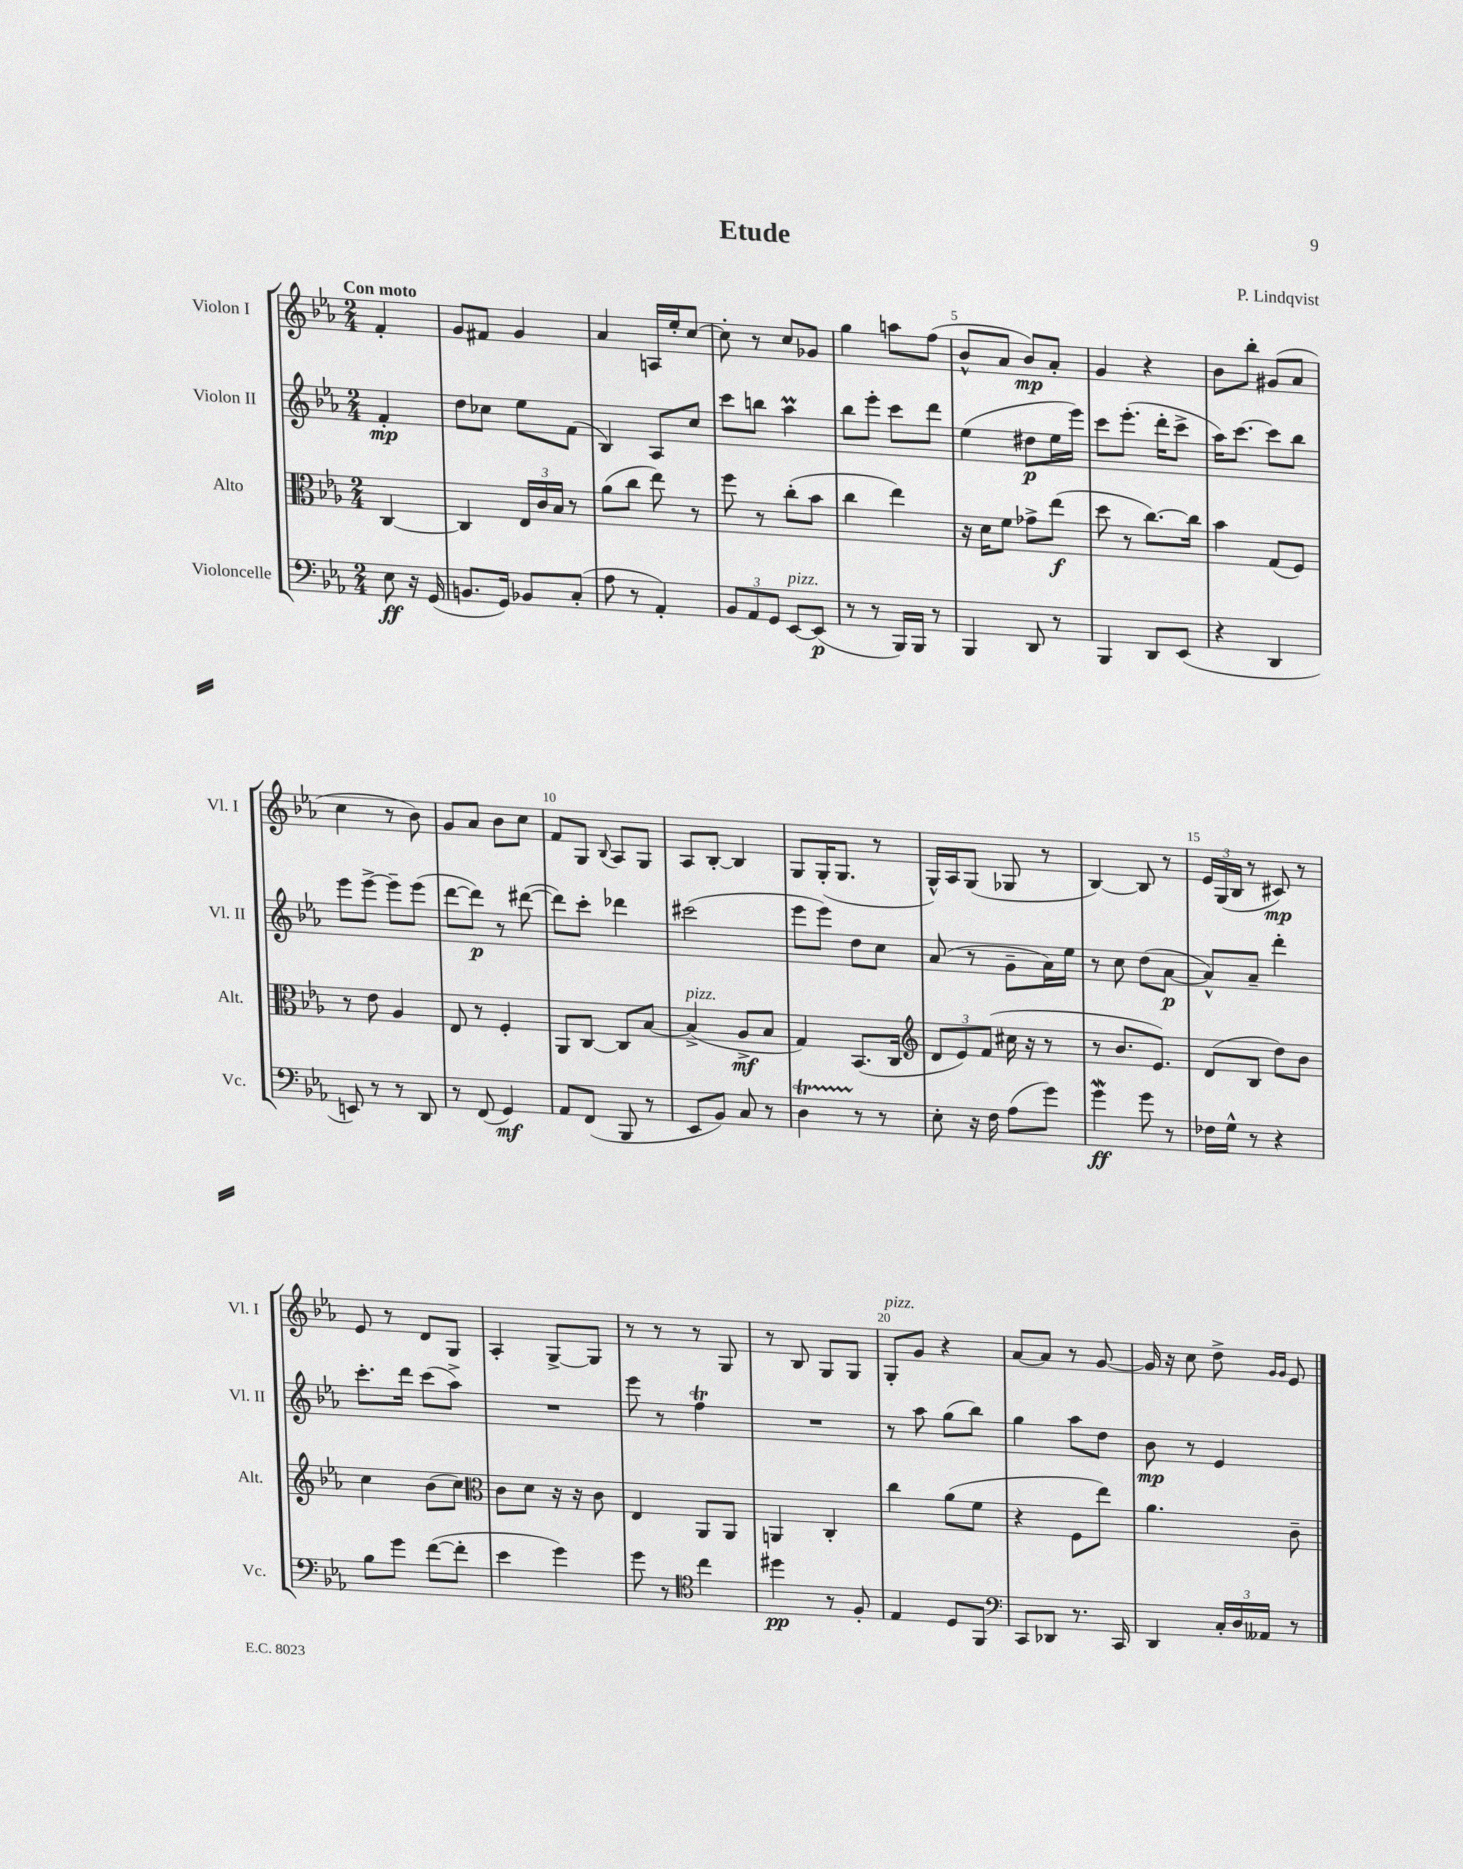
\header { title = "Etude" composer = "P. Lindqvist" }
<<
\new StaffGroup <<
\new Staff = "s0" \with { instrumentName = "Violon I" shortInstrumentName = "Vl. I" } {
    \clef treble \key ees \major \numericTimeSignature \time 2/4 \partial 4 \tempo "Con moto"
    f'4-. |
    g'8 fis'8 g'4 |
    aes'4 a16 ees''16-. c''8~ |
    c''8-. r8 c''8 ges'8 |
    g''4 a''8 f''8( |
    bes'8-^ aes'8 bes'8\mp) aes'8-. |
    g'4 r4 |
    bes'8 bes''8-. gis'8( aes'8 |
    c''4 r8 bes'8) |
    g'8 aes'8 bes'8 c''8 |
    f'8 g8 \appoggiatura { bes8 } aes8 g8 |
    aes8 bes8~-. bes4 |
    g8 g16-.( g8. r8 |
    g16-^) aes16 g8( ges8 r8 |
    bes4~) bes8 r8 |
    \tuplet 3/2 { ees'16 g16( bes16 } r8 cis'8\mp) r8 |
    ees'8 r8 d'8 g8 |
    aes4-. g8~-> g8 |
    r8 r8 r8 g8 |
    r8 bes8 g8 g8 |
    g8-.^\markup { \italic "pizz." } g'8 r4 |
    aes'8~ aes'8 r8 g'8~ |
    g'16 r16 c''8 d''8-> \grace { g'16 g'16 } ees'8 \bar "|." |
}
\new Staff = "s1" \with { instrumentName = "Violon II" shortInstrumentName = "Vl. II" } {
    \clef treble \key ees \major \numericTimeSignature \time 2/4 \partial 4
    f'4-.\mp |
    d''8 ces''8 ees''8 f'8( |
    bes4) aes8 c''8 |
    c'''8 b''8 aes''4\prall |
    bes''8 ees'''8-. c'''8 d'''8 |
    ees''4( dis''8\p ees''16 ees'''16) |
    c'''8 ees'''8.-.( d'''16-. c'''8-> |
    aes''16) c'''8.~ c'''8 bes''8 |
    ees'''8 ees'''8~-> ees'''8-- ees'''8( |
    d'''8~ d'''8\p) r8 dis'''8~( |
    dis'''8) c'''8-. des'''4 |
    cis'''2( |
    ees'''8 ees'''8) d''8 c''8 |
    aes'8( r8 g'8-- aes'16) ees''16 |
    r8 c''8 d''8( aes'8~\p |
    aes'8-^) aes'8-- d'''4-. |
    c'''8.-. d'''16 c'''8( aes''8->) |
    R2 |
    ees'''8 r8 f''4\trill |
    R2 |
    r8 aes''8 g''8( bes''8) |
    g''4 aes''8 d''8 |
    bes'8\mp r8 ees'4 \bar "|." |
}
\new Staff = "s2" \with { instrumentName = "Alto" shortInstrumentName = "Alt." } {
    \clef alto \key ees \major \numericTimeSignature \time 2/4 \partial 4
    c4~ |
    c4 \tuplet 3/2 { ees16 c'16 bes16 } r8 |
    aes'8( c''8 ees''8) r8 |
    f''8 r8 c''8-.( bes'8 |
    c''4 ees''4) |
    r16 d'16 f'8 ges'8-> ees''8\f( |
    d''8 r8 c''8.~) c''16 |
    bes'4 g8( f8) |
    r8 ees'8 aes4 |
    ees8 r8 f4-. |
    aes,8 c8~ c8 bes8~ |
    bes4->^\markup { \italic "pizz." }( aes8->\mf bes8 |
    g4) bes,8.( c16 |
    \clef treble \tuplet 3/2 { d'8 ees'8) f'8( } cis''16 r16 r8 |
    r8 bes'8. ees'8.) |
    d'8( bes8 d''8) bes'8 |
    c''4 bes'8( c''8) |
    \clef alto c'8 d'8 r16 r16 c'8 |
    ees4 aes,8 aes,8 |
    a,4 c4-. |
    c''4 aes'8( f'8 |
    r4 f8 ees''8) |
    aes'4. c'8-- \bar "|." |
}
\new Staff = "s3" \with { instrumentName = "Violoncelle" shortInstrumentName = "Vc." } {
    \clef bass \key ees \major \numericTimeSignature \time 2/4 \partial 4
    ees8\ff r16 g,16( |
    b,8. g,16) bes,8 c8-.( |
    aes8 r8 aes,4-.) |
    \tuplet 3/2 { bes,8 aes,8 g,8 } ees,8~^\markup { \italic "pizz." } ees,8\p( |
    r8 r8 bes,,16) bes,,16 r8 |
    bes,,4 d,8 r8 |
    bes,,4 d,8 ees,8( |
    r4 d,4 |
    e,8) r8 r8 d,8 |
    r8 f,8( g,4\mf) |
    aes,8 f,8( bes,,8 r8 |
    ees,8 bes,8) c8 r8 |
    d4\startTrillSpan r8\stopTrillSpan r8 |
    ees8-. r16 f16 aes8( g'8) |
    g'4\mordent\ff g'8 r8 |
    fes16 g16-^ r8 r4 |
    bes8 g'8 f'8~( f'8-. |
    ees'4 g'4) |
    g'8 r8 \clef tenor c''4 |
    dis''4\pp r8 f8-. |
    ees4 d8 f,8 |
    \clef bass c,8 des,8 r8. c,16 |
    d,4 \tuplet 3/2 { c16-. d16 aeses,16 } r8 \bar "|." |
}
>>
>>
\layout { \context { \Score \override BarNumber.break-visibility = ##(#f #t #t) barNumberVisibility = #(every-nth-bar-number-visible 5) } }
